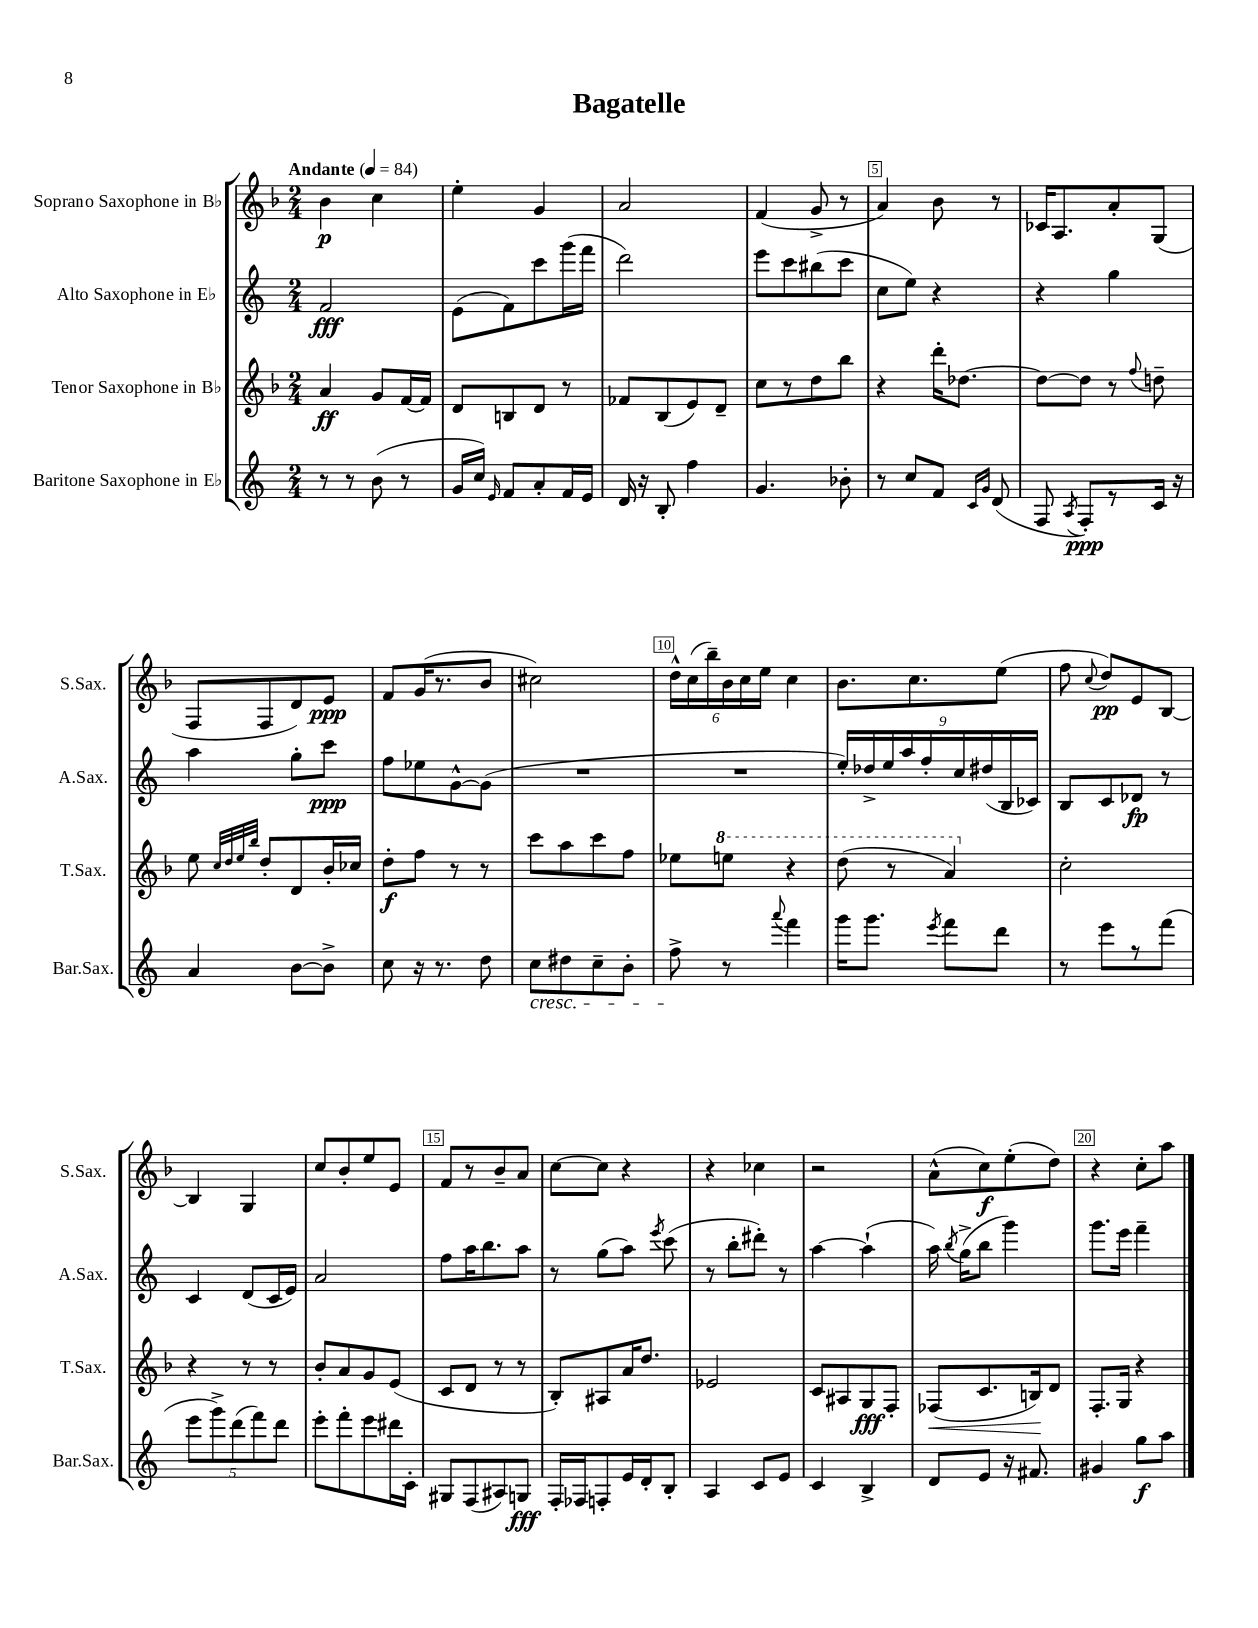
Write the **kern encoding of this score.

**kern	**kern	**kern	**kern
*staff4	*staff3	*staff2	*staff1
*clefG2	*clefG2	*clefG2	*clefG2
*k[]	*k[b-]	*k[]	*k[b-]
*M2/4	*M2/4	*M2/4	*M2/4
*MM84	*MM84	*MM84	*MM84
8r	4a	2f	4b-
8r	.	.	.
(8b	8g	.	4cc
8r	[16f	.	.
.	16f]	.	.
=	=	=	=
16g	8d	(8e	4ee'
16cc)	.	.	.
16qqe	.	.	.
8f	8B	8f)	.
8a'	8d	8ccc	4g
16f	8r	(16ggg	.
16e	.	16fff	.
=	=	=	=
16d	8f-	2ddd)	2a
16r	.	.	.
8B'	(8B-	.	.
4ff	8e)	.	.
.	8d~	.	.
=	=	=	=
4.g	8cc	8eee	(4f
.	8r	8ccc	.
.	8dd	(8bb#	8g^
8b-'	8bb-	8ccc	8r
=	=	=	=
8r	4r	8cc	4a)
8cc	.	8ee)	.
8f	16ddd'	4r	8b-
.	[8.dd-	.	.
16qqc	.	.	.
16qqg	.	.	.
(8d	.	.	8r
=	=	=	=
8F	8dd-_	4r	16c-
.	.	.	8.A
8qA	.	.	.
8F')	8dd-]	.	.
8r	8r	4gg	8a'
.	8qqff	.	.
16c	8dd~	.	(8G
16r	.	.	.
=	=	=	=
4a	8ee	4aa	8F
.	32qqcc	.	.
.	32qqdd	.	.
.	32qqee	.	.
.	32qqbb-	.	.
.	8dd'	.	8F
[8b	8d	8gg'	8d)
8b^]	16b-'	8ccc	8e
.	16cc-	.	.
=	=	=	=
8cc	8dd'	8ff	8f
16r	8ff	8ee-	(16g
8.r	.	.	8.r
.	8r	[8g^^	.
8dd	8r	(8g]	8b-
=	=	=	=
8cc	8ccc	2r	2cc#)
8dd#	8aa	.	.
8cc~	8ccc	.	.
8b'	8ff	.	.
=	=	=	=
8ff^	8ee-	2r	24dd^^
.	.	.	(24cc
.	.	.	24bb-~)
8r	8eee	.	24b-
.	.	.	24cc
.	.	.	24ee
8qqaaa	.	.	.
4fff	4r	.	4cc
=	=	=	=
16ggg	(8ddd	18ee')	8.b-
.	.	18dd-^	.
8.ggg	.	.	.
.	.	18ee	.
.	8r	.	.
.	.	18aa	.
.	.	.	8.cc
.	.	18ff'	.
8qeee	.	.	.
8fff	4aa)	.	.
.	.	18cc	.
.	.	(18dd#	.
8ddd	.	.	(8ee
.	.	18B	.
.	.	18c-)	.
=	=	=	=
8r	2cc'	8B	8ff
.	.	.	8qqcc
8eee	.	8c	8dd)
8r	.	8d-	8e
(8fff	.	8r	[8B-
=	=	=	=
10eee	4r	4c	4B-]
10ggg^)	.	.	.
(10ddd	.	.	.
.	8r	(8d	4G
10fff)	.	.	.
.	8r	16c	.
10ddd	.	.	.
.	.	16e)	.
=	=	=	=
8eee'	8b-'	2a	8cc
8fff'	8a	.	8b-'
8eee	8g	.	8ee
16ddd#	(8e	.	8e
16c'	.	.	.
=	=	=	=
8G#	8c	8ff	8f
(8F	8d	16aa	8r
.	.	8.bb	.
8A#)	8r	.	8b-~
8G	8r	8aa	8a
=	=	=	=
16F'	8B-')	8r	[8cc
16F-	.	.	.
8F'	8A#	(8gg	8cc]
16e	16a	8aa)	4r
16d'	8.dd	.	.
.	.	8qeee	.
8B'	.	(8ccc	.
=	=	=	=
4A	2e-	8r	4r
.	.	8bb'	.
8c	.	8ddd#')	4cc-
8e	.	8r	.
=	=	=	=
4c	8c	[4aa	2r
.	8A#	.	.
4B^	8G	(4aa`]	.
.	8F'	.	.
=	=	=	=
8d	(8F-	16aa)	(8a^^
.	.	8qbb	.
.	.	(16gg^	.
8e	8.c	8bb	8cc)
16r	.	4ggg)	(8ee'
8.f#	16B)	.	.
.	8d	.	8dd)
=	=	=	=
4g#	8.F'	8.ggg	4r
.	16G	16eee	.
8gg	4r	4fff~	8cc'
8aa	.	.	8aa
==	==	==	==
*-	*-	*-	*-
